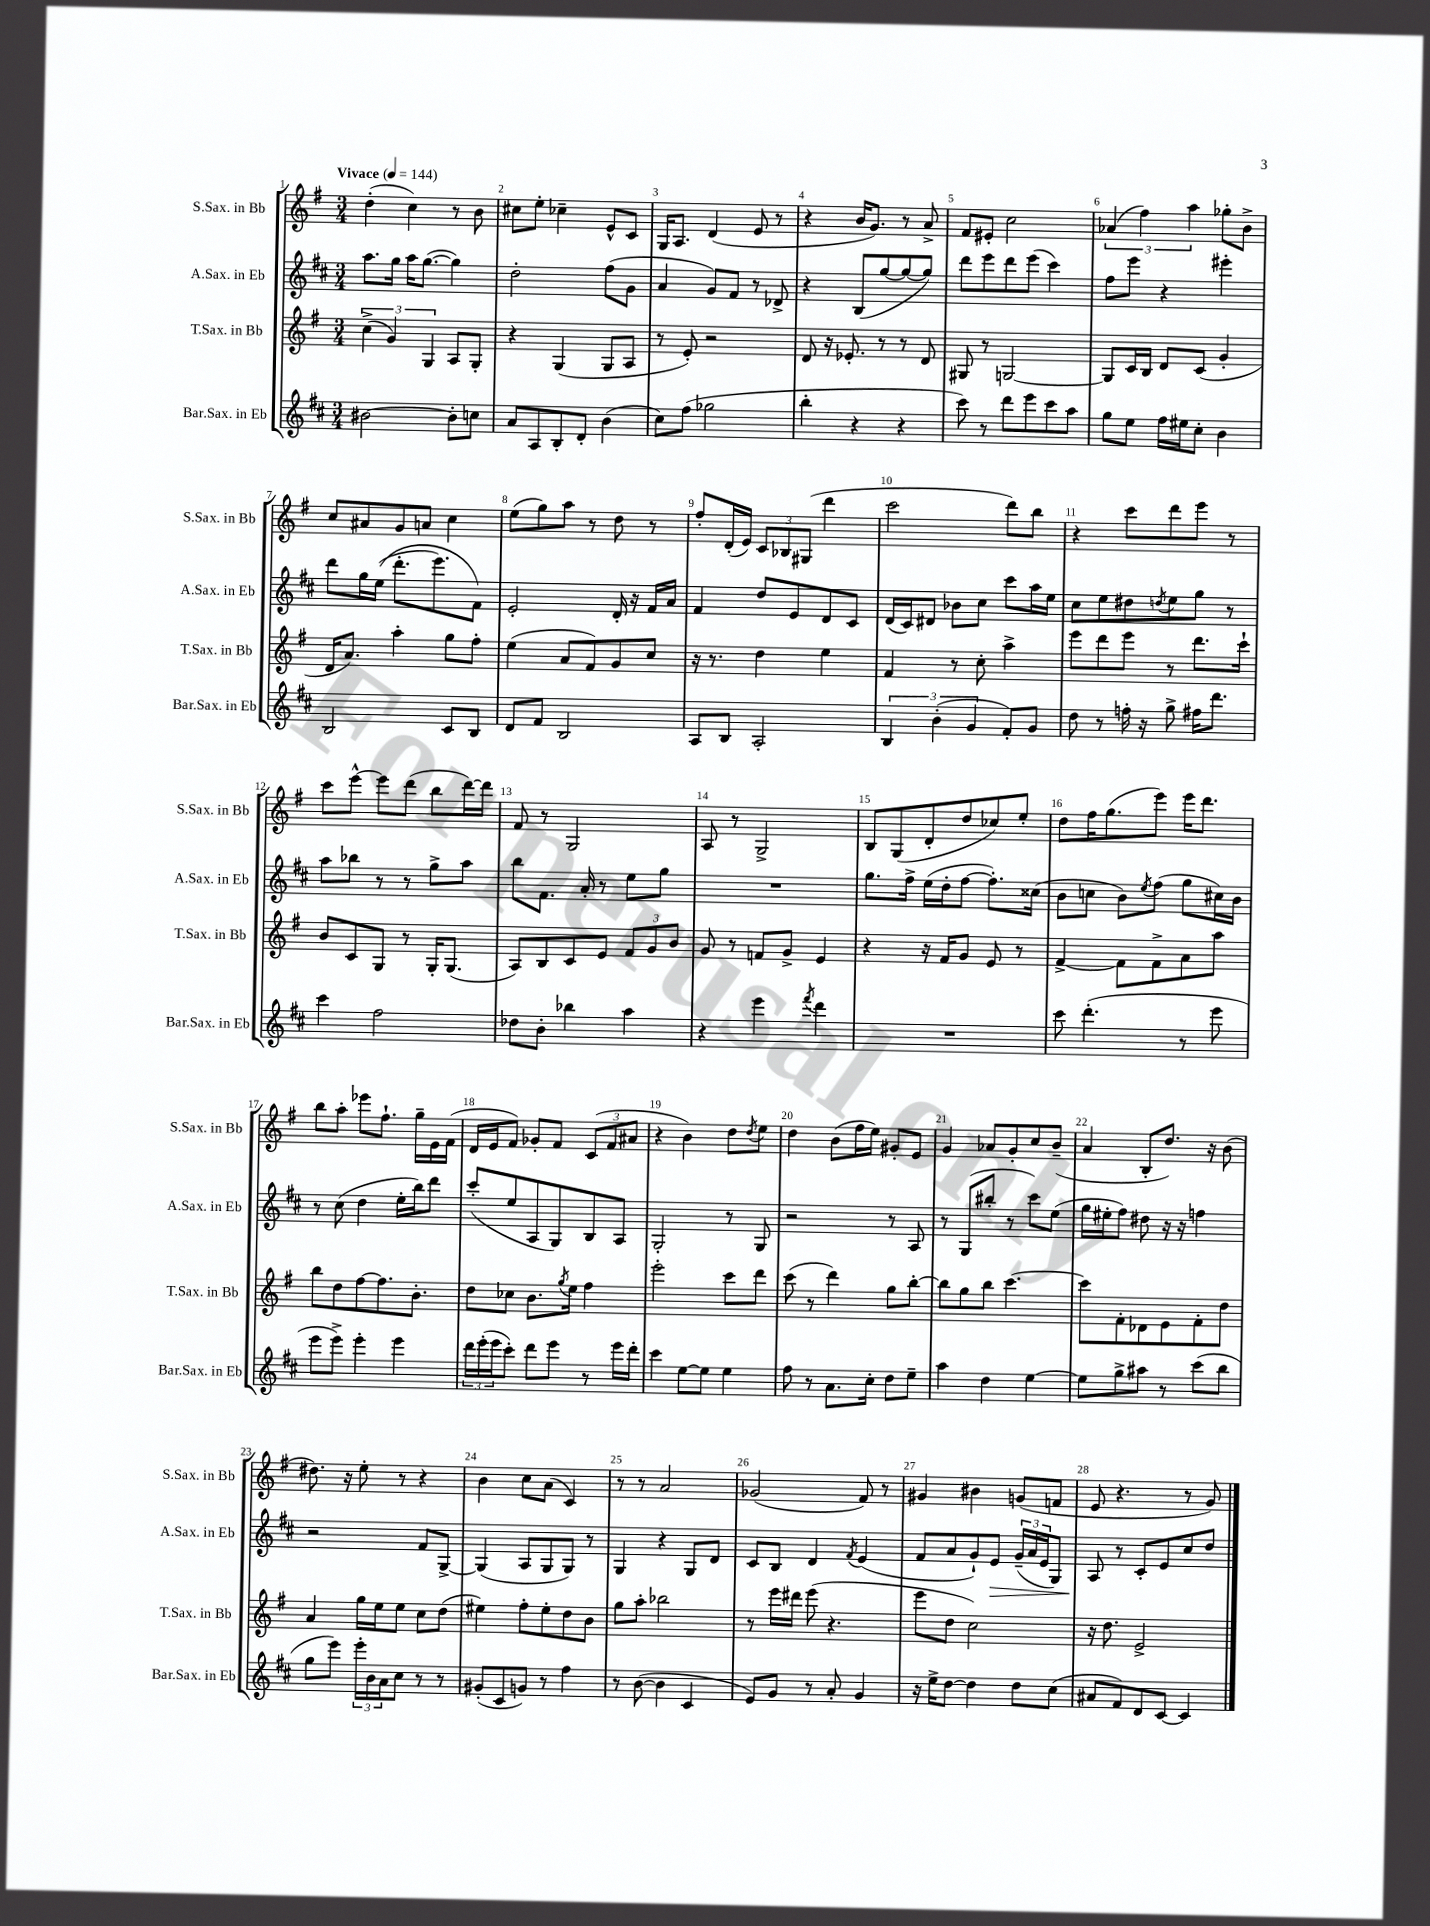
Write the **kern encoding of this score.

**kern	**kern	**kern	**kern
*staff4	*staff3	*staff2	*staff1
*clefG2	*clefG2	*clefG2	*clefG2
*k[f#c#]	*k[f#]	*k[f#c#]	*k[f#]
*M3/4	*M3/4	*M3/4	*M3/4
*MM144	*MM144	*MM144	*MM144
[2b#	(6cc^	8.aa	(4dd'
.	6g)	.	.
.	.	16gg	.
.	.	16aa	4cc)
.	.	([8.gg	.
.	6G	.	.
8b#']	8A	4gg])	8r
8cc	8G'	.	8b
=	=	=	=
8a	4r	2dd'	8cc#
8A	.	.	8ee'
8B'	(4G	.	4cc-~
8d'	.	.	.
(4b	8G	(8ff#	8e^^
.	8A	8g	8c
=	=	=	=
8cc#)	8r	4a	16G
.	.	.	8.A
(8ff#	8e')	.	.
2gg-	2r	8g)	(4d
.	.	8f#	.
.	.	8r	8e
.	.	8d-^	8r
=	=	=	=
4bb'	8d	4r	4r
.	16r	.	.
.	8.e-'	.	.
4r	.	(8B	16b
.	.	.	8.g)
.	8r	[8gg	.
4r	8r	8gg_	8r
.	8d	8gg])	8a^
=	=	=	=
8ccc#)	8G#	8ddd	8f#
8r	8r	8eee	8e#'
8ddd	[2G	8ddd	2cc
8eee	.	(8eee	.
8ccc#	.	4ccc#)	.
8aa	.	.	.
=	=	=	=
8gg	8G]	8ff#	(6a-
8ee	16c	8eee	.
.	.	.	6ff#)
.	16B	.	.
16ff#	8d	4r	.
16ee#	.	.	.
.	.	.	6aa
8cc#'	(8c	.	.
4b	4g'	4eee#'	8gg-'
.	.	.	8b^
=	=	=	=
2B	16d	8ddd	8cc
.	8.a)	.	.
.	.	16gg	8a#
.	.	&((16ee	.
.	4aa'	8.ddd'	8g
.	.	.	8a
.	.	8.eee)	.
8c#	8gg	.	4cc
8B	8ff#'	8f#&)	.
=	=	=	=
8d	(4ee	2e'	(8ee
8f#	.	.	8gg)
2B	8a	.	8aa
.	8f#)	.	8r
.	8g	16d'	8dd
.	.	16r	.
.	8cc	16f#	8r
.	.	16a	.
=	=	=	=
8A	16r	4f#	8ff#'
.	8.r	.	.
8B	.	.	(16d'
.	.	.	16e)
2A'	4dd	8dd	12c
.	.	.	12B-
.	.	8e	.
.	.	.	(12G#
.	4ee	8d	4ddd
.	.	8c#	.
=	=	=	=
6B	4f#	(16d	2ccc
.	.	16c#)	.
.	.	8d#	.
(6b'	.	.	.
.	8r	8b-	.
6g	.	.	.
.	8cc'	8cc#	.
8f#')	4aa^	8ccc#	8ddd)
8g	.	16aa	8bb
.	.	16ee	.
=	=	=	=
8dd	8eee	8cc#	4r
8r	8ddd	8ee	.
16ff'	8eee	8dd#	8ccc
16r	.	.	.
.	.	8qdd	.
8gg^	8r	8ee	8ddd
16ff#	8.ddd	8gg	8eee
8.ddd	.	.	.
.	.	8r	8r
.	16ccc`	.	.
=	=	=	=
4ccc#	8b	8aa	8ccc
.	8c	8bb-	[8eee^^
2ff#	8G	8r	8eee]
.	8r	8r	(8ddd
.	16G'	8gg^	8bb
.	(8.G	.	.
.	.	8aa	[16ddd)
.	.	.	16ddd]
=	=	=	=
8dd-	8A)	8bb	8f#
8b'	8B	8.f#	8r
4bb-	8c	.	2G
.	.	16a'	.
.	8e	8r	.
4aa	12f#	8ee	.
.	12g	.	.
.	.	8gg	.
.	12b	.	.
=	=	=	=
4r	8g	2.r	8A
.	8r	.	8r
4eee	8f	.	2G^
.	8g^	.	.
8qfff#	.	.	.
4ddd	4e	.	.
=	=	=	=
2.r	4r	8.gg	8B
.	.	.	(8G
.	.	16ff#^	.
.	16r	(16ee	8d'
.	16f#	16dd'	.
.	8g	[8ff#	8dd
.	8e	8.ff#'])	8cc-)
.	8r	.	8ee'
.	.	(16cc##	.
=	=	=	=
8ccc#	[4f#^	8b	8dd
(4.ddd'	.	8cc	16ff#
.	.	.	(8.gg
.	8f#]	8b)	.
.	.	8qee	.
.	8f#^	(8ff#	8eee)
8r	8a	8gg	16eee
.	.	.	8.ddd
8eee	8aa	16cc#)	.
.	.	16b	.
=	=	=	=
8eee	8bb	8r	8bb
8eee^)	8dd	(8cc#	8aa'
4eee'	[8ff#	4dd	8eee-
.	8.ff#]	.	8.ff#`
4eee	.	16ee'	.
.	8.b'	16bb)	16gg~
.	.	8ddd	16e
.	.	.	(16f#
=	=	=	=
24ddd	8dd	(8ccc#'	16d
(24eee'	.	.	.
.	.	.	16e
24eee	.	.	.
8ccc#')	8cc-	8ee	8f#)
8ddd	8.b	8A	8g-'
8eee	.	8G)	8f#
.	8qgg	.	.
.	16ee	.	.
8r	4ff#	8B	(12c
.	.	.	12f#
16eee	.	8A	.
.	.	.	12a#
16ddd'	.	.	.
=	=	=	=
4ccc#	2eee'	2G'	4r
[8ee	.	.	4b)
8ee]	.	.	.
4ee	8ccc	8r	8dd
.	.	.	8qdd
.	8ddd	8G	8ee
=	=	=	=
8ff#	(8ccc	2r	4dd
8r	8r	.	.
8.a	4ddd)	.	(8b
.	.	.	16ff#
16cc#'	.	.	16ee)
8dd	8gg	8r	8g#'
8ee~	[8bb'	8A	8e
=	=	=	=
4aa	8bb]	8r	4g
.	8gg	(8G	.
4dd	8bb	8bb#'	8a-
.	[4.ccc	8r	8g'
[4ee	.	8ccc#)	8cc
.	.	(8ee	(8b~
=	=	=	=
8ee]	8ccc]	16gg	4a
.	.	16ee#'	.
8gg^	8f#'	8ff#)	.
8aa#	8d-	8dd#	8B'
8r	8e	16r	8.dd)
.	.	16r	.
(8ccc#	8f#'	4ff	.
.	.	.	16r
8bb	8dd	.	(8b
=	=	=	=
8gg	4a	2r	8.dd#)
8eee)	.	.	.
.	.	.	16r
24eee'	16gg	.	8ee'
24b	.	.	.
.	16ee	.	.
24a	.	.	.
8cc#	8ee	.	8r
8r	8cc	8f#	4r
8r	(8dd	[8G^	.
=	=	=	=
(8g#'	4ee#)	(4G]	4b
8c#	.	.	.
8g)	8ff#'	8A	8cc
8r	8ee#'	8G	(8a
4ff#	8dd	8G)	4c)
.	8b	8r	.
=	=	=	=
8r	8gg	4G	8r
([8b	8aa'	.	8r
4b]	2bb-	4r	2a
4c#	.	8G	.
.	.	8d	.
=	=	=	=
8e)	8r	8c#	(2g-
8g	16eee	8B	.
.	16ddd#	.	.
8r	(8eee	4d	.
8a'	4.r	.	.
.	.	8qf#	.
4g	.	(4e	8f#)
.	.	.	8r
=	=	=	=
16r	8eee	8f#	4g#
16ee^	.	.	.
[8dd	8dd	8a	.
4dd]	2cc)	8g`)	4b#
.	.	8e	.
8dd	.	(24g~	(8g
.	.	24a	.
.	.	24e	.
(8cc#	.	8G)	8f
=	=	=	=
8a#	16r	8A	8e
.	8.dd	.	.
8f#)	.	8r	4.r
8d	2e^	8c#'	.
[8c#	.	8e	.
4c#]	.	8cc#	8r
.	.	8dd	8g)
==	==	==	==
*-	*-	*-	*-
